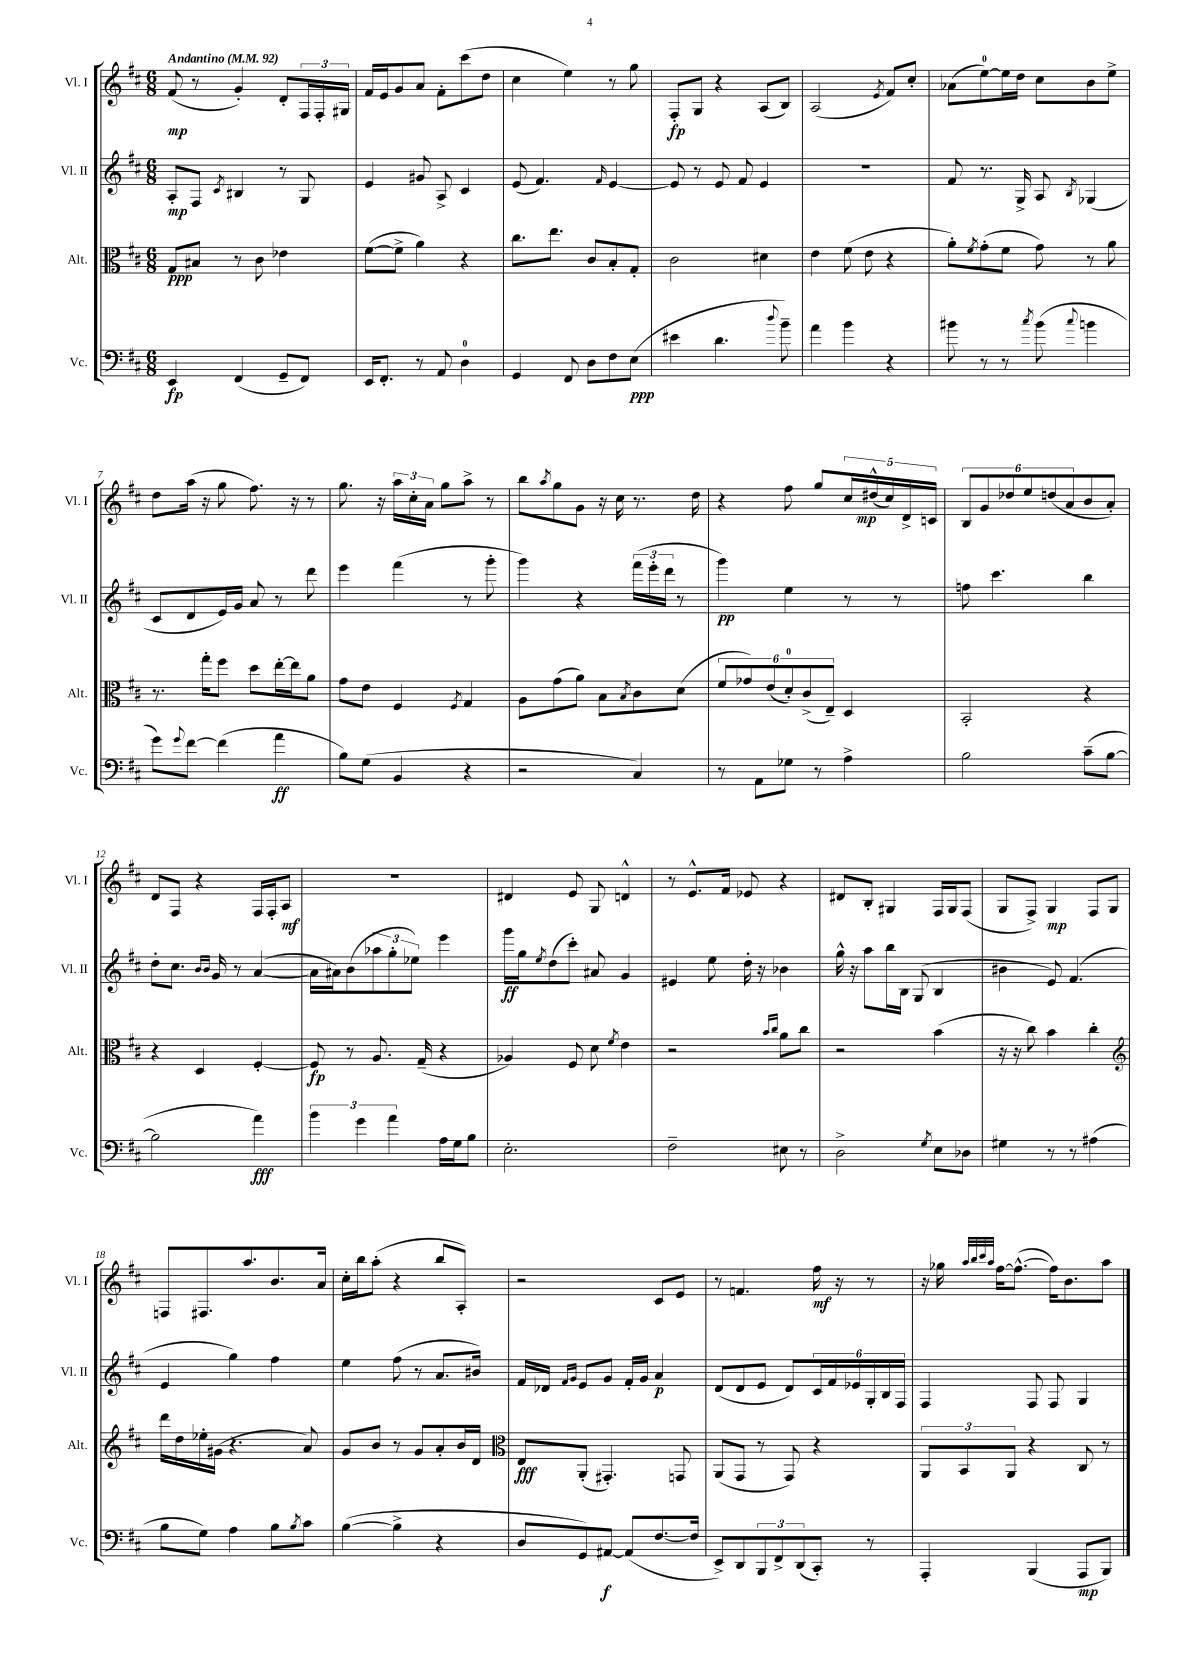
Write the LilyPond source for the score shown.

<<
\new StaffGroup <<
\new Staff = "s0" \with { instrumentName = "Vl. I" shortInstrumentName = "Vl. I" } {
    \clef treble \key d \major \numericTimeSignature \time 6/8 \tempo "Andantino" 4 = 92
    fis'8\mp( r8 g'4-.) d'8-. \tuplet 3/2 { fis16 fis16-. gis16 } |
    fis'16 e'16 g'8 a'8 fis'8-. cis'''8( d''8 |
    cis''4 e''4) r8 g''8 |
    fis8-.\fp g8 r4 a8( b8) |
    a2( \acciaccatura { e'8 } fis'8) cis''8-. |
    aes'8( e''8-0~) e''16 d''16 cis''8 b'8 e''8-> |
    d''8 a''16( r16 g''8 fis''8.) r16 r8 |
    g''8. r16 \tuplet 3/2 { a''16 cis''16-. a'16 } g''8 a''8-> r8 |
    b''8 \acciaccatura { a''8 } g''8 g'8 r16 cis''16 r8. d''16 |
    r4 fis''8 g''8 \tuplet 5/4 { cis''16 dis''16-^\mp( cis''16) d'16-> c'16 } |
    \tuplet 6/4 { b8 g'8 des''8 e''8 d''8( a'8 } b'8 a'8-.) |
    d'8 fis8 r4 fis16 fis16-. a8\mf |
    R2. |
    dis'4 e'8 g8 d'4-^ |
    r8 e'8.-^ fis'16 ees'8 r4 |
    dis'8 b8-. gis4 fis16 gis16 fis8( |
    g8 fis8->) g4\mp fis8 g8 |
    f8 fis8. a''8. b'8. a'16 |
    cis''16-. b''16 a''8-.( r4 b''8 a8-.) |
    r2 cis'8 e'8 |
    r8 f'4. fis''16\mf r16 r8 |
    r16 ges''16 \grace { a''32 b''32 cis'''32 a''32 } fis''16~ fis''8.~-^( fis''16) b'8. a''8 \bar "|." |
}
\new Staff = "s1" \with { instrumentName = "Vl. II" shortInstrumentName = "Vl. II" } {
    \clef treble \key d \major \numericTimeSignature \time 6/8
    a8-.\mp fis8 \acciaccatura { cis'8 } bis4 r8 g8 |
    e'4 gis'8 a8-> cis'4 |
    e'8( fis'4.) \grace { fis'16 } e'4~ |
    e'8 r8 e'8 fis'8 e'4 |
    R2. |
    fis'8 r8. g16-> a8 \acciaccatura { b8 } ges4( |
    cis'8 d'8 e'16) g'16 a'8 r8 d'''8 |
    e'''4 fis'''4( r8 g'''8-. |
    g'''4) r4 \tuplet 3/2 { fis'''16( e'''16-. d'''16 } r8 |
    g'''4\pp) e''4 r8 r8 |
    f''8 cis'''4. b''4 |
    d''8-. cis''8. \grace { b'16 b'16 } g'16 r8 a'4~( |
    a'16 ais'16) b'8( \tuplet 3/2 { aes''8 g''8-. ees''8) } e'''4 |
    g'''16\ff g''16 \acciaccatura { e''8 } d''8( cis'''8-.) ais'8 g'4 |
    eis'4 e''8 d''16-. r16 bes'4 |
    g''16-^ r16 a''8 b''16 b16 g8( b4 |
    bis'4 e'8) fis'4.( |
    e'4 g''4) fis''4 |
    e''4 fis''8( r8 a'8. bis'16) |
    fis'16 des'16 \grace { fis'16 g'16 } e'8 g'8 fis'16-. g'16 a'4\p |
    d'8( d'8 e'8 d'8) \tuplet 6/4 { cis'16 fis'16 ees'16 g16-. b16 fis16 } |
    fis4 fis8 fis8 g4 \bar "|." |
}
\new Staff = "s2" \with { instrumentName = "Alt." shortInstrumentName = "Alt." } {
    \clef alto \key d \major \numericTimeSignature \time 6/8
    g8\ppp bis8 r8 cis'8 ees'4 |
    fis'8~( fis'8-> a'4) r4 |
    cis''8. e''8. cis'8 b8-. g8-. |
    cis'2 dis'4 |
    e'4 fis'8( e'8 r4 |
    a'8-.) \acciaccatura { fis'8 } g'8-.( fis'8 g'8) r8 a'8 |
    r8. g''16-. fis''8 d''8 e''16~-. e''16 a'8 |
    g'8 e'8 fis4 \acciaccatura { fis8 } g4 |
    a8 g'8( a'8) b8 \acciaccatura { b8 } cis'8 d'8( |
    \tuplet 6/4 { fis'8 ges'8) e'8( d'8-0-.) cis'8->( e8--) } d4 |
    b,2-. r4 |
    r4 d4 fis4~-. |
    fis8\fp r8 a8. g16--( r4 |
    aes4) fis8 d'8 \acciaccatura { fis'8 } e'4 |
    r2 \grace { b'16 cis''16 } a'8 cis''8 |
    r2 b'4( |
    r16 r16 cis''8) b'4 cis''4-. |
    \clef treble d'''16 d''16 ees''16-. gis'16( r4. a'8) |
    g'8 b'8 r8 g'8 a'8-. b'16 d'16 |
    \clef alto e8\fff a,8-.( gis,4.-.) g,8 |
    a,8( g,8 r8 g,8) r4 |
    \tuplet 3/2 { a,8 b,8 a,8 } r4 cis8 r8 \bar "|." |
}
\new Staff = "s3" \with { instrumentName = "Vc." shortInstrumentName = "Vc." } {
    \clef bass \key d \major \numericTimeSignature \time 6/8
    e,4\fp fis,4( g,8-- fis,8) |
    e,16 fis,8.-. r8 a,8 d4-0 |
    g,4 fis,8 d8 fis8 e8\ppp( |
    eis'4 d'4. \appoggiatura { d''8 } b'8--) |
    a'4 b'4 r4 |
    bis'8 r8 r8 \acciaccatura { cis''8 } bis'8( \appoggiatura { cis''8 } b'4 |
    g'8) \appoggiatura { g'8 } fis'8~ fis'4( a'4\ff |
    b8) g8( b,4 r4 |
    r2 cis4) |
    r8 a,8 ges8 r8 a4-> |
    b2 cis'8--( b8~ |
    b2 a'4\fff) |
    \tuplet 3/2 { b'4 g'4 a'4 } a16 g16 b8 |
    e2.-. |
    fis2-- eis8 r8 |
    d2-> \acciaccatura { g8 } e8 des8 |
    gis4 r8 r8 ais4( |
    b8 g8) a4 b8 \acciaccatura { b8 } cis'8 |
    b4~( b4-> r4 |
    d8 g,8) ais,8~\f ais,8( fis8.~ fis16 |
    e,8->) d,8 \tuplet 3/2 { b,,8 fis,8-> d,8( } cis,8-.) r8 |
    a,,4-. b,,4( a,,8\mp b,,8) \bar "|." |
}
>>
>>
